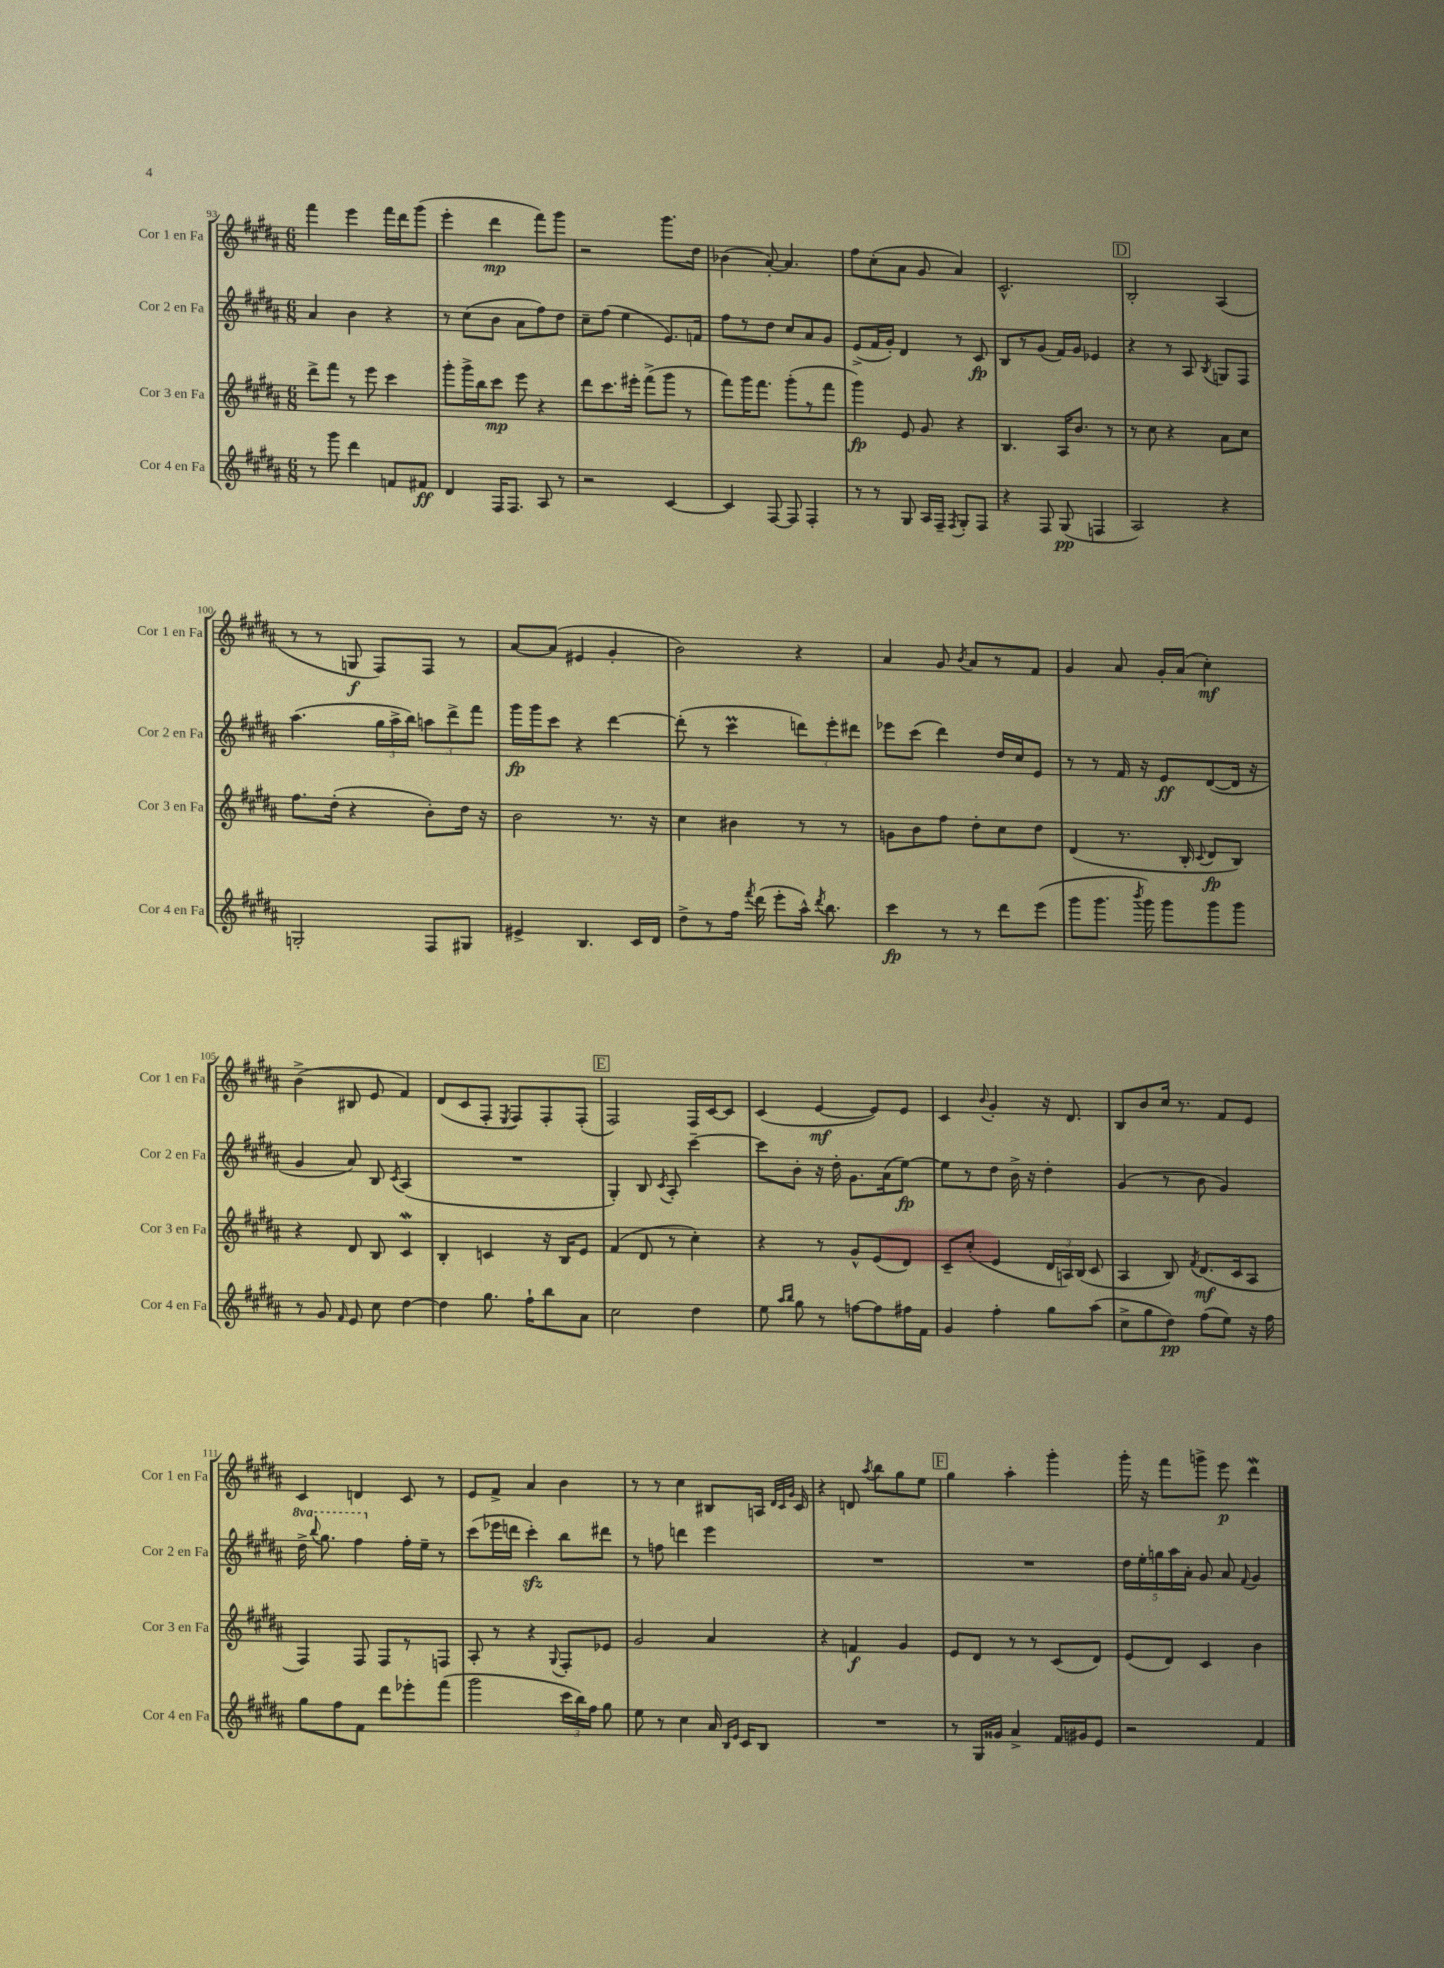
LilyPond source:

<<
\new StaffGroup <<
\new Staff = "s0" \with { instrumentName = "Cor 1 en Fa" shortInstrumentName = "Cor 1 en Fa" } {
    \clef treble \key b \major \numericTimeSignature \time 6/8
    \autoBeamOff fis'''4 e'''4 fis'''16[ dis'''16 gis'''8]( |
    e'''4-. dis'''4\mp fis'''8[) gis'''8] |
    r2 gis'''8.[ dis''16] |
    bes'4( ais'8~-.) ais'4. |
    fis''8[ cis''8-.( ais'8] gis'8 ais'4) |
    cis'2.-^ |
    \mark \markup { \box "D" } b2-. ais4( |
    r8 r8 g8\f fis8[) fis8] r8 |
    ais'8[~ ais'8]( eis'4 gis'4-. |
    b'2) r4 |
    ais'4 gis'8 \acciaccatura { b'8 } ais'8[ r8 fis'8] |
    gis'4 ais'8 gis'16[-. ais'16]( cis''4-.\mf) |
    b'4->( bis8 e'8 fis'4) |
    dis'8[( cis'8 fis8]-. \acciaccatura { e8 } fis8[) fis8-. fis8]-.( |
    \mark \markup { \box "E" } fis2) fis16[ cis'16~ cis'8] |
    cis'4( e'4~\mf e'8[) e'8] |
    cis'4 \appoggiatura { b'8 } gis'4-. r16 dis'8. |
    b8[ b'8 cis''16] r8. fis'8[ e'8] |
    cis'4 d'4 cis'8 r8 |
    e'8[ fis'8]-> ais'4 b'4 |
    r8 r8 cis''4 bis8[ a16] \grace { dis'32[ cis'32 gis'32] } cis'16 |
    r4 d'8 \acciaccatura { ais''8 } b''8[ gis''8 e''8] |
    \mark \markup { \box "F" } gis''4 ais''4-. gis'''4-. |
    gis'''16-. r16 fis'''8[ g'''8]-> e'''8\p dis'''4\mordent \bar "|." |
}
\new Staff = "s1" \with { instrumentName = "Cor 2 en Fa" shortInstrumentName = "Cor 2 en Fa" } {
    \clef treble \key b \major \numericTimeSignature \time 6/8 \set Staff.ottavationMarkups = #ottavation-simple-ordinals
    \autoBeamOff ais'4 b'4 r4 |
    r8 cis''8[( b'8] ais'8[ fis''8) dis''8] |
    cis''8[-- fis''8]( e''4 e'8.[) f'16] |
    fis''8[ r8 dis''8] cis''8[ ais'8 gis'8] |
    e'8[->( fis'16 gis'16]-.) dis'4 r8 cis'8\fp |
    b8[ r8 gis'8]( fis'16[) gis'16] ees'4 |
    \mark \markup { \box "D" } r4 r8 ais8 \acciaccatura { b8 } g8[ fis8] |
    ais''4.( \tuplet 3/2 { gis''16[ ais''16-> b''16]) } \tuplet 3/2 { a''8[ dis'''8-> fis'''8] } |
    gis'''16[\fp gis'''16 cis'''8] r4 dis'''4~ |
    dis'''8-.( r8 cis'''4\prall \tuplet 3/2 { d'''8[) e'''8-. dis'''8] } |
    ees'''8[ cis'''8]( dis'''4) dis''16[ cis''16 e'8] |
    r8 r8 fis'16 r16 e'8[\ff dis'8~( dis'16] r16 |
    gis'4 ais'8) b8 \acciaccatura { cis'8 } ais4( |
    R2. |
    \mark \markup { \box "E" } gis4-.) b8 \acciaccatura { cis'8 } ais8-. cis'''4~-- |
    cis'''8[ b'8]-. r16 dis''16-. gis'8.[ ais'16( e''8]~\fp) |
    e''8[ r8 dis''8] b'16-> r16 dis''4-. |
    gis'4( r8 b'8 gis'4) |
    \ottava #1 dis'''16-> \appoggiatura { b'''8 } gis'''8. fis'''4 \ottava #0 fis''16[-. e''16]-- r8 |
    cis'''8[( ees'''16 d'''16] cis'''4-.\sfz) b''8[ dis'''8] |
    r8 f''8 d'''4 e'''4 |
    R2. |
    \mark \markup { \box "F" } R2. |
    \tuplet 5/4 { dis''16[ e''16-. g''16 ais''16 ais'16]-. } gis'8 ais'8 \appoggiatura { fis'8 } gis'4 \bar "|." |
}
\new Staff = "s2" \with { instrumentName = "Cor 3 en Fa" shortInstrumentName = "Cor 3 en Fa" } {
    \clef treble \key b \major \numericTimeSignature \time 6/8
    \autoBeamOff dis'''8[-> fis'''8] r8 e'''8 cis'''4 |
    gis'''8[-. gis'''16-> b''16 cis'''8]\mp e'''8 r4 |
    dis'''8[ cis'''8. eis'''16]-. fis'''8[->( gis'''8] r8 |
    fis'''8[) gis'''16 fis'''8.] gis'''8[-.( r8 fis'''8] |
    gis'''4\fp) e'8 gis'8 r4 |
    b4. ais16[ b'8.] r8 |
    \mark \markup { \box "D" } r8 cis''8 r4 ais'8[ cis''8] |
    fis''8.[ dis''16]-.( r4 b'8[-.) dis''16] r16 |
    b'2 r8. r16 |
    cis''4 bis'4 r8 r8 |
    g'8[ b'8 fis''8] dis''8[-. cis''8 dis''8] |
    dis'4( r8. b16-. \appoggiatura { cis'8 } dis'8[\fp b8]) |
    r4 dis'8 b8 cis'4\mordent |
    b4-. c'4 r16 b16[ e'8] |
    \mark \markup { \box "E" } fis'4( dis'8 r8 cis''4-.) |
    r4 r8 gis'8[-^ e'8( dis'8]) |
    cis'8[-- cis''8]-.( e'4 \tuplet 3/2 { dis'16[ a16) b16]( } cis'8 |
    ais4 b8) \acciaccatura { fis'8 } dis'8.[\mf( cis'16 ais8] |
    fis4) fis8 fis8[ r8 f8] |
    ais8-. r8 r4 \appoggiatura { gis8 } fis8[-. ees'8] |
    gis'2 ais'4 |
    r4 f'4\f gis'4 |
    \mark \markup { \box "F" } e'8[ dis'8] r8 r8 cis'8[( dis'8]) |
    e'8[( dis'8]) cis'4 b'4 \bar "|." |
}
\new Staff = "s3" \with { instrumentName = "Cor 4 en Fa" shortInstrumentName = "Cor 4 en Fa" } {
    \clef treble \key b \major \numericTimeSignature \time 6/8
    \autoBeamOff r8 gis'''8 dis'''4 f'8[ fis'8]\ff |
    dis'4 fis16[ fis8.] ais8 r8 |
    r2 cis'4~ |
    cis'4 fis8~ fis8 fis4-. |
    r8 r8 gis8 ais16[ fis16]-- \acciaccatura { fis8 } gis8[-. fis8] |
    r4 fis8 gis8\pp( f4 |
    \mark \markup { \box "D" } ais2) r4 |
    g2-. fis8[ gis8] |
    eis'4-> b4. cis'16[ dis'16] |
    dis''8[-> r8 fis''16] \acciaccatura { fis'''8 } dis'''16( e'''8[-. ais''16]-^) \acciaccatura { dis'''8 } b''8. |
    cis'''4\fp r8 r8 dis'''8[ e'''8]( |
    gis'''8[ gis'''8.] \acciaccatura { b'''8 } gis'''16) gis'''8[ gis'''8 gis'''8] |
    r8 gis'8 \grace { fis'16 } e'8 cis''8 dis''4~ |
    dis''4 gis''8. fis''16[-! b''8 ais'8] |
    \mark \markup { \box "E" } cis''2 dis''4 |
    e''8 \grace { ais''16[ b''16] } gis''8 r8 f''8[~ f''8 fis''16 fis'16] |
    gis'4 fis''4-. gis''8[ ais''8]( |
    cis''8[-> gis''8 dis''8]\pp) fis''8[( e''8]) r16 fis''16 |
    gis''8[ fis''8 fis'8] dis'''8[ ees'''8-. fis'''8]( |
    gis'''2 \tuplet 3/2 { cis'''16[ b''16) fis''16] } gis''8 |
    e''8 r8 cis''4 ais'16 \grace { b16[ e'16] } cis'16[ b8] |
    R2. |
    \mark \markup { \box "F" } r8 gis16[ gisis'16] ais'4-> fis'16[ gis'16 e'8] |
    r2 fis'4 \bar "|." |
}
>>
>>
\layout { \context { \Score currentBarNumber = #93 } }
